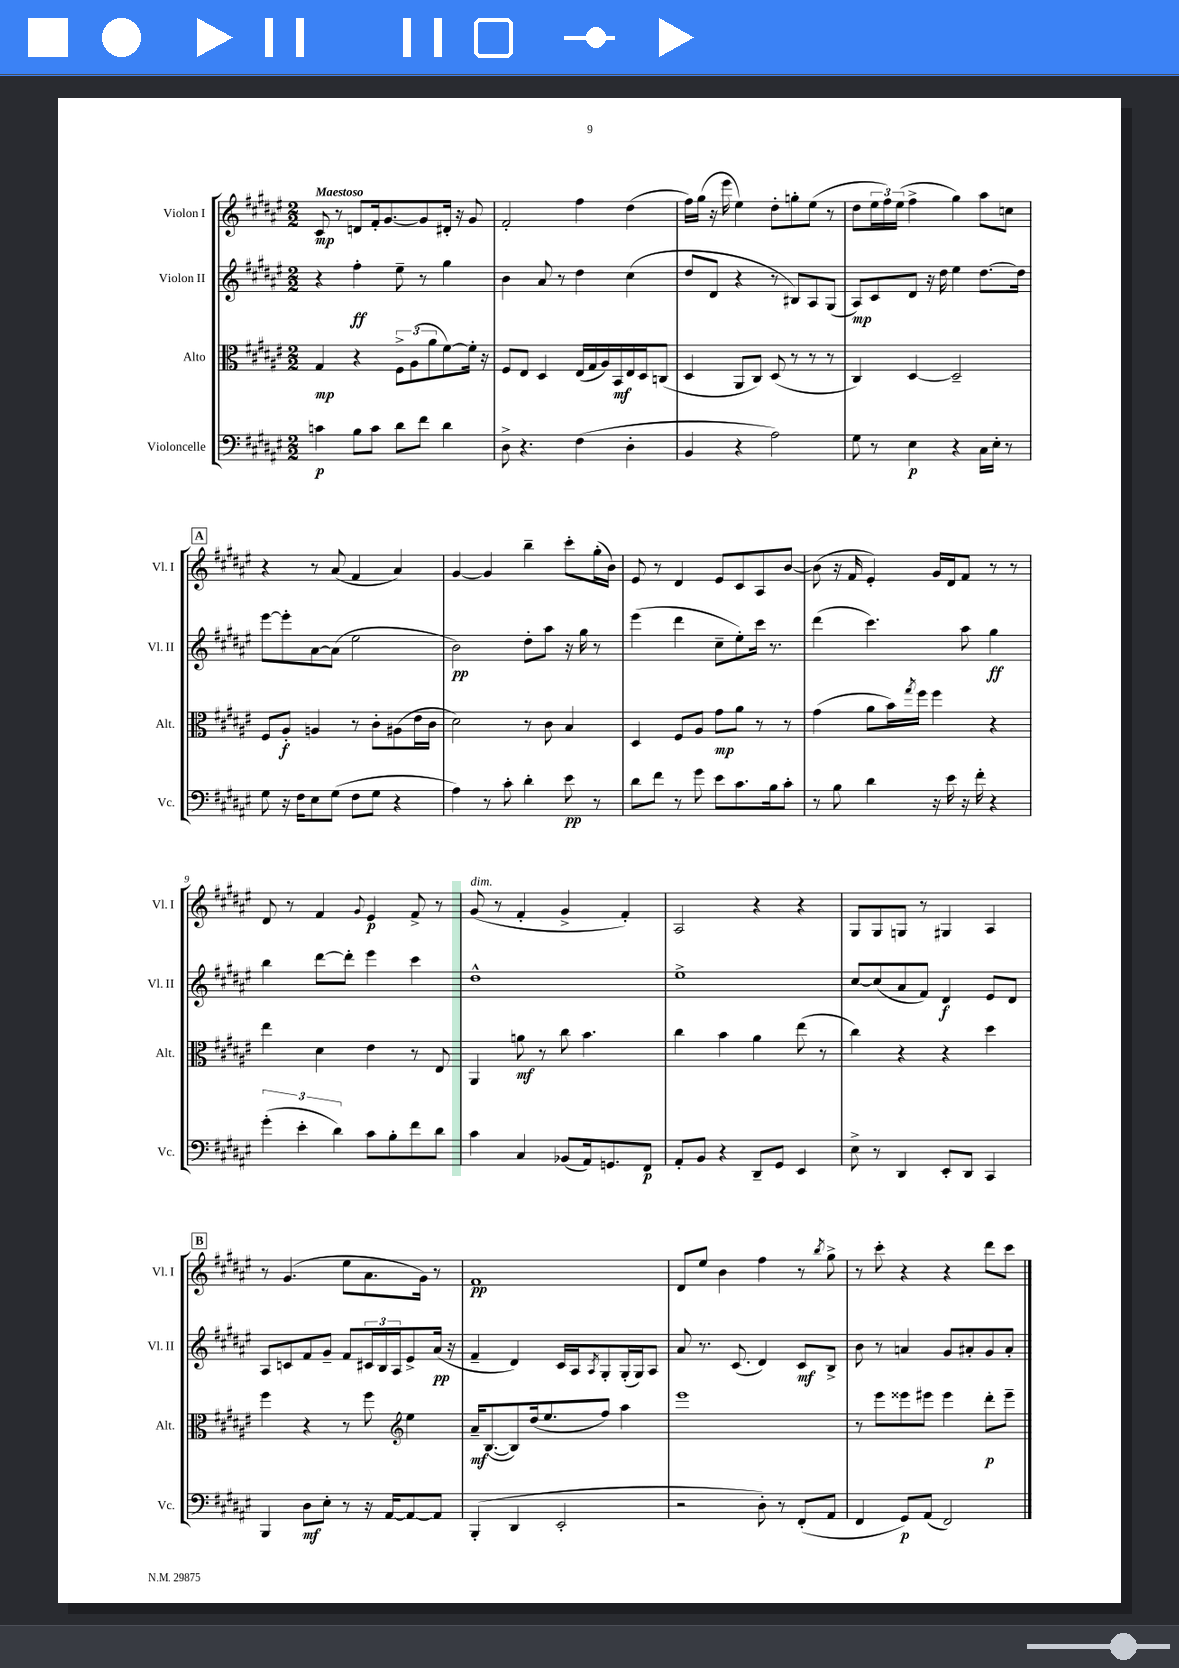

**kern	**dynam	**kern	**dynam	**kern	**dynam	**kern	**dynam
*part4	*part4	*part3	*part3	*part2	*part2	*part1	*part1
*staff4	*staff4	*staff3	*staff3	*staff2	*staff2	*staff1	*staff1
*I"Violoncelle	*	*I"Alto	*	*I"Violon II	*	*I"Violon I	*
*I'Vc.	*	*I'Alt.	*	*I'Vl. II	*	*I'Vl. I	*
*clefF4	*	*clefC3	*	*clefG2	*	*clefG2	*
*k[f#c#g#d#a#e#]	*	*k[f#c#g#d#a#e#]	*	*k[f#c#g#d#a#e#]	*	*k[f#c#g#d#a#e#]	*
*M2/2	*	*M2/2	*	*M2/2	*	*M2/2	*
=1	=1	=1	=1	=1	=1	=1	=1
!	!	!	!	!	!	!LO:TX:a:B:t=Maestoso	!
4cn\	p	4G#/	mp	4r	.	8c#/	mp
.	.	.	.	.	.	8r	.
8B\L	.	4r	.	4ff#'\	ff	8dn/L	.
8c\J	.	.	.	.	.	16f#'/k	.
.	.	.	.	.	.	[8.g#/	.
8d#\L	.	12F#^\L	.	8ee#~\	.	.	.
.	.	(12A#\	.	.	.	.	.
8f#\J	.	.	.	8r	.	8g#/]	.
.	.	12a#\	.	.	.	.	.
4d#\	.	[8f#\)	.	4gg#\	.	16d#X'/Jk	.
.	.	.	.	.	.	16r	.
.	.	16f#'\Jk]	.	.	.	8g#/	.
.	.	16r	.	.	.	.	.
=2	=2	=2	=2	=2	=2	=2	=2
8D#^\	.	8F#/L	.	4b\	.	2f#'/	.
4.r	.	8E#/J	.	.	.	.	.
.	.	4D#/	.	8a#/	.	.	.
.	.	.	.	8r	.	.	.
(4F#\	.	(16E#/LL	.	4dd#\	.	4ff#\	.
.	.	16G#/	.	.	.	.	.
.	.	16A#/)	.	.	.	.	.
.	.	16BB/	mf	.	.	.	.
4D#'\	.	16E#/	.	(4cc#\	.	(4dd#\	.
.	.	16D#/J	.	.	.	.	.
.	.	(8Cn/J	.	.	.	.	.
=3	=3	=3	=3	=3	=3	=3	=3
4BB/	.	4D#/	.	8dd#/L	.	16ff#\LL)	.
.	.	.	.	.	.	(16gg#\JJ	.
.	.	.	.	8d#/J	.	16r	.
.	.	.	.	.	.	16eee#\	.
4r	.	8AA#/L	.	4r	.	4ee#\)	.
.	.	8C#/J)	.	.	.	.	.
2A#\)	.	(8D#/	.	8r	.	8dd#'\L	.
.	.	8r	.	8B#X/L)	.	8ggn'\	.
.	.	8r	.	8A#/	.	(8ee#\J	.
.	.	8r	.	(8G#/J	.	8r	.
=4	=4	=4	=4	=4	=4	=4	=4
8G#\	.	4C#/)	.	8A#/L)	mp	8dd#\L	.
8r	.	.	.	8c#/	.	24ee#\L	.
.	.	.	.	.	.	24ff#\)	.
.	.	.	.	.	.	(24ee#\JJ	.
4E#\	p	[4D#/	.	8d#/J	.	4ff#^\	.
.	.	.	.	16r	.	.	.
.	.	.	.	16dd#\	.	.	.
4r	.	2D#~/]	.	4ee#\	.	4gg#\)	.
16C#\LL	.	.	.	[8.dd#\L	.	8aa#\L	.
16E#'\JJ	.	.	.	.	.	.	.
8r	.	.	.	.	.	8ccn\J	.
.	.	.	.	16dd#\Jk]	.	.	.
!!LO:LB:g=z
!!LO:REH:place=s1:t=A
=5	=5	=5	=5	=5	=5	=5	=5
8G#\	.	8F#/L	.	[8eee#\L	.	4r	.
16r	.	8A#'/J	f	8eee#'\]	.	.	.
16F#\KL	.	.	.	.	.	.	.
8E#\	.	4An/	.	[8a#\	.	8r	.
(8G#\J	.	.	.	(8a#\J]	.	(8a#/	.
8F#\L	.	8r	.	2ee#\	.	4f#/	.
8G#\J	.	8c#'\L	.	.	.	.	.
4r	.	(8A#X\	.	.	.	4a#/)	.
.	.	16e#\L	.	.	.	.	.
.	.	16c#\JJ	.	.	.	.	.
=6	=6	=6	=6	=6	=6	=6	=6
4A#\)	.	2d#\)	.	2b\)	pp	[4g#/	.
8r	.	.	.	.	.	4g#/]	.
8c#'\	.	.	.	.	.	.	.
4d#'\	.	8r	.	8dd#'\L	.	4bb~\	.
.	.	8c#\	.	8aa#\J	.	.	.
8e#\	pp	4B/	.	16r	.	8ccc#'\L	.
.	.	.	.	16gg#\	.	.	.
8r	.	.	.	8r	.	(16gg#'\L	.
.	.	.	.	.	.	16b\JJ)	.
=7	=7	=7	=7	=7	=7	=7	=7
8d#\L	.	4D#/	.	(4eee#\	.	8e#/	.
8f#\J	.	.	.	.	.	8r	.
8r	.	8F#/L	.	4ddd#\	.	4d#/	.
8g#\	.	8A#/J	.	.	.	.	.
8e#\L	.	8g#\L	mp	8cc#~\L	.	8e#/L	.
8.c#\	.	8a#\J	.	8ee#'\)	.	8c#/	.
.	.	8r	.	16ccc#\Jk	.	8A#/	.
16B\k	.	.	.	8.r	.	.	.
8c#'\J	.	8r	.	.	.	[8b/J	.
=8	=8	=8	=8	=8	=8	=8	=8
8r	.	(4g#\	.	(4ddd#\	.	(8b\]	.
8B\	.	.	.	.	.	16r	.
.	.	.	.	.	.	16f#/	.
4d#\	.	8a#\L	.	4.ccc#\)	.	4e#'/)	.
.	.	16b\L)	.	.	.	.	.
.	.	8qgg#/	.	.	.	.	.
.	.	16ff#\JJ	.	.	.	.	.
16r	.	4ff#\	.	.	.	16g#/LL	.
16e#\	.	.	.	.	.	16d#/J	.
16r	.	.	.	8aa#\	.	8f#/J	.
16f#'\	.	.	.	.	.	.	.
4r	.	4r	.	4gg#\	ff	8r	.
.	.	.	.	.	.	8r	.
!!LO:LB:g=z
=9	=9	=9	=9	=9	=9	=9	=9
(6g#'\	.	4ee#\	.	4bb\	.	8d#/	.
.	.	.	.	.	.	8r	.
6e#'\	.	.	.	.	.	.	.
.	.	4d#\	.	[8ddd#\L	.	4f#/	.
6d#\)	.	.	.	.	.	.	.
.	.	.	.	8ddd#'\J]	.	.	.
.	.	.	.	.	.	8qqg#/	.
8c#\L	.	4e#\	.	4eee#\	.	4e#/	p
8B'\	.	.	.	.	.	.	.
8f#\	.	8r	.	4ccc#\	.	8f#^/	.
8d#\J	.	8E#/	.	.	.	8r	.
=10	=10	=10	=10	=10	=10	=10	=10
!	!	!	!	!	!	!LO:TX:a:i:t=dim.	!
4c#\	.	4AA#/	.	1dd#^^	.	(8g#/	.
.	.	.	.	.	.	8r	.
4C#/	.	8an\	mf	.	.	4f#'/	.
.	.	8r	.	.	.	.	.
(8BB-X/L	.	8cc#\	.	.	.	4g#^/	.
16AA#/k)	.	4.b\	.	.	.	.	.
8.GGn/	.	.	.	.	.	.	.
.	.	.	.	.	.	4f#'/)	.
8FF#/J	p	.	.	.	.	.	.
=11	=11	=11	=11	=11	=11	=11	=11
8AA#'/L	.	4cc#\	.	1ee#^	.	2A#/	.
8BB/J	.	.	.	.	.	.	.
4r	.	4b\	.	.	.	.	.
8DD#~/L	.	4a#\	.	.	.	4r	.
8GG#/J	.	.	.	.	.	.	.
4EE#/	.	(8ee#\	.	.	.	4r	.
.	.	8r	.	.	.	.	.
=12	=12	=12	=12	=12	=12	=12	=12
8E#^\	.	4cc#\)	.	[8cc#/L	.	8G#/L	.
8r	.	.	.	(8cc#/]	.	8G#/	.
4DD#/	.	4r	.	8a#/	.	8Gn/J	.
.	.	.	.	8f#/J)	.	8r	.
8EE#'/L	.	4r	.	4d#/	f	4G#X/	.
8DD#/J	.	.	.	.	.	.	.
4CC#/	.	4dd#\	.	8e#/L	.	4A#/	.
.	.	.	.	8d#/J	.	.	.
!!LO:LB:g=z
!!LO:REH:place=s1:t=B
=13	=13	=13	=13	=13	=13	=13	=13
4BBB/	.	4ff#\	.	8A#/L	.	8r	.
.	.	.	.	8cn/	.	(4.g#/	.
8D#\L	mf	4r	.	8f#/	.	.	.
8E#'\J	.	.	.	8g#~/J	.	.	.
8r	.	8r	.	8f#/L	.	8ee#\L	.
16r	.	8ff#\	.	24c#X/L	.	8.a#\	.
.	.	.	.	24B/	.	.	.
[16AA#/KL	.	.	.	.	.	.	.
.	.	.	.	24A#/J	.	.	.
*	*	*clefG2	*	*	*	*	*
8AA#/_	.	4ee#\	.	8e#^/	.	.	.
.	.	.	.	.	.	16g#\Jk)	.
8AA#/J]	.	.	.	(16a#/Jk	pp	8r	.
.	.	.	.	16r	.	.	.
=14	=14	=14	=14	=14	=14	=14	=14
(4BBB'/	.	16a#~/KL	mf	4f#~/	.	1f#	pp
.	.	([8.B/	.	.	.	.	.
4DD#/	.	8B/])	.	4d#/)	.	.	.
.	.	(16dd#/k	.	.	.	.	.
.	.	8.ee#/	.	.	.	.	.
2EE#'/	.	.	.	16c#/LL	.	.	.
.	.	.	.	16A#/J	.	.	.
.	.	.	.	8qA#/	.	.	.
.	.	8ff#/J)	.	8G#'/	.	.	.
.	.	4aa#\	.	(16G#'/L	.	.	.
.	.	.	.	16G#/J)	.	.	.
.	.	.	.	8A#/J	.	.	.
=15	=15	=15	=15	=15	=15	=15	=15
2r	.	1eee#	.	8a#/	.	8d#/L	.
.	.	.	.	8.r	.	8ee#/J	.
.	.	.	.	.	.	4b\	.
.	.	.	.	(8.c#/	.	.	.
8D#'\)	.	.	.	4d#/)	.	4ff#\	.
8r	.	.	.	.	.	.	.
(8FF#'/L	.	.	.	8c#/L	mf	8r	.
.	.	.	.	.	.	8qbb/	.
8AA#/J	.	.	.	8B^/J	.	8gg#^\	.
=16	=16	=16	=16	=16	=16	=16	=16
4FF#/	.	8r	.	8b\	.	8r	.
.	.	8eee#\L	.	8r	.	8ccc#'\	.
8GG#/L)	p	8eee##X\	.	4an/	.	4r	.
(8AA#/J	.	8eee#X\J	.	.	.	.	.
2FF#/)	.	4eee#\	.	8g#/L	.	4r	.
.	.	.	.	8a#X'/	.	.	.
.	.	8ddd#'\L	p	8g#/	.	8ddd#\L	.
.	.	8eee#~\J	.	8a#'/J	.	8ccc#\J	.
==	==	==	==	==	==	==	==
*-	*-	*-	*-	*-	*-	*-	*-
